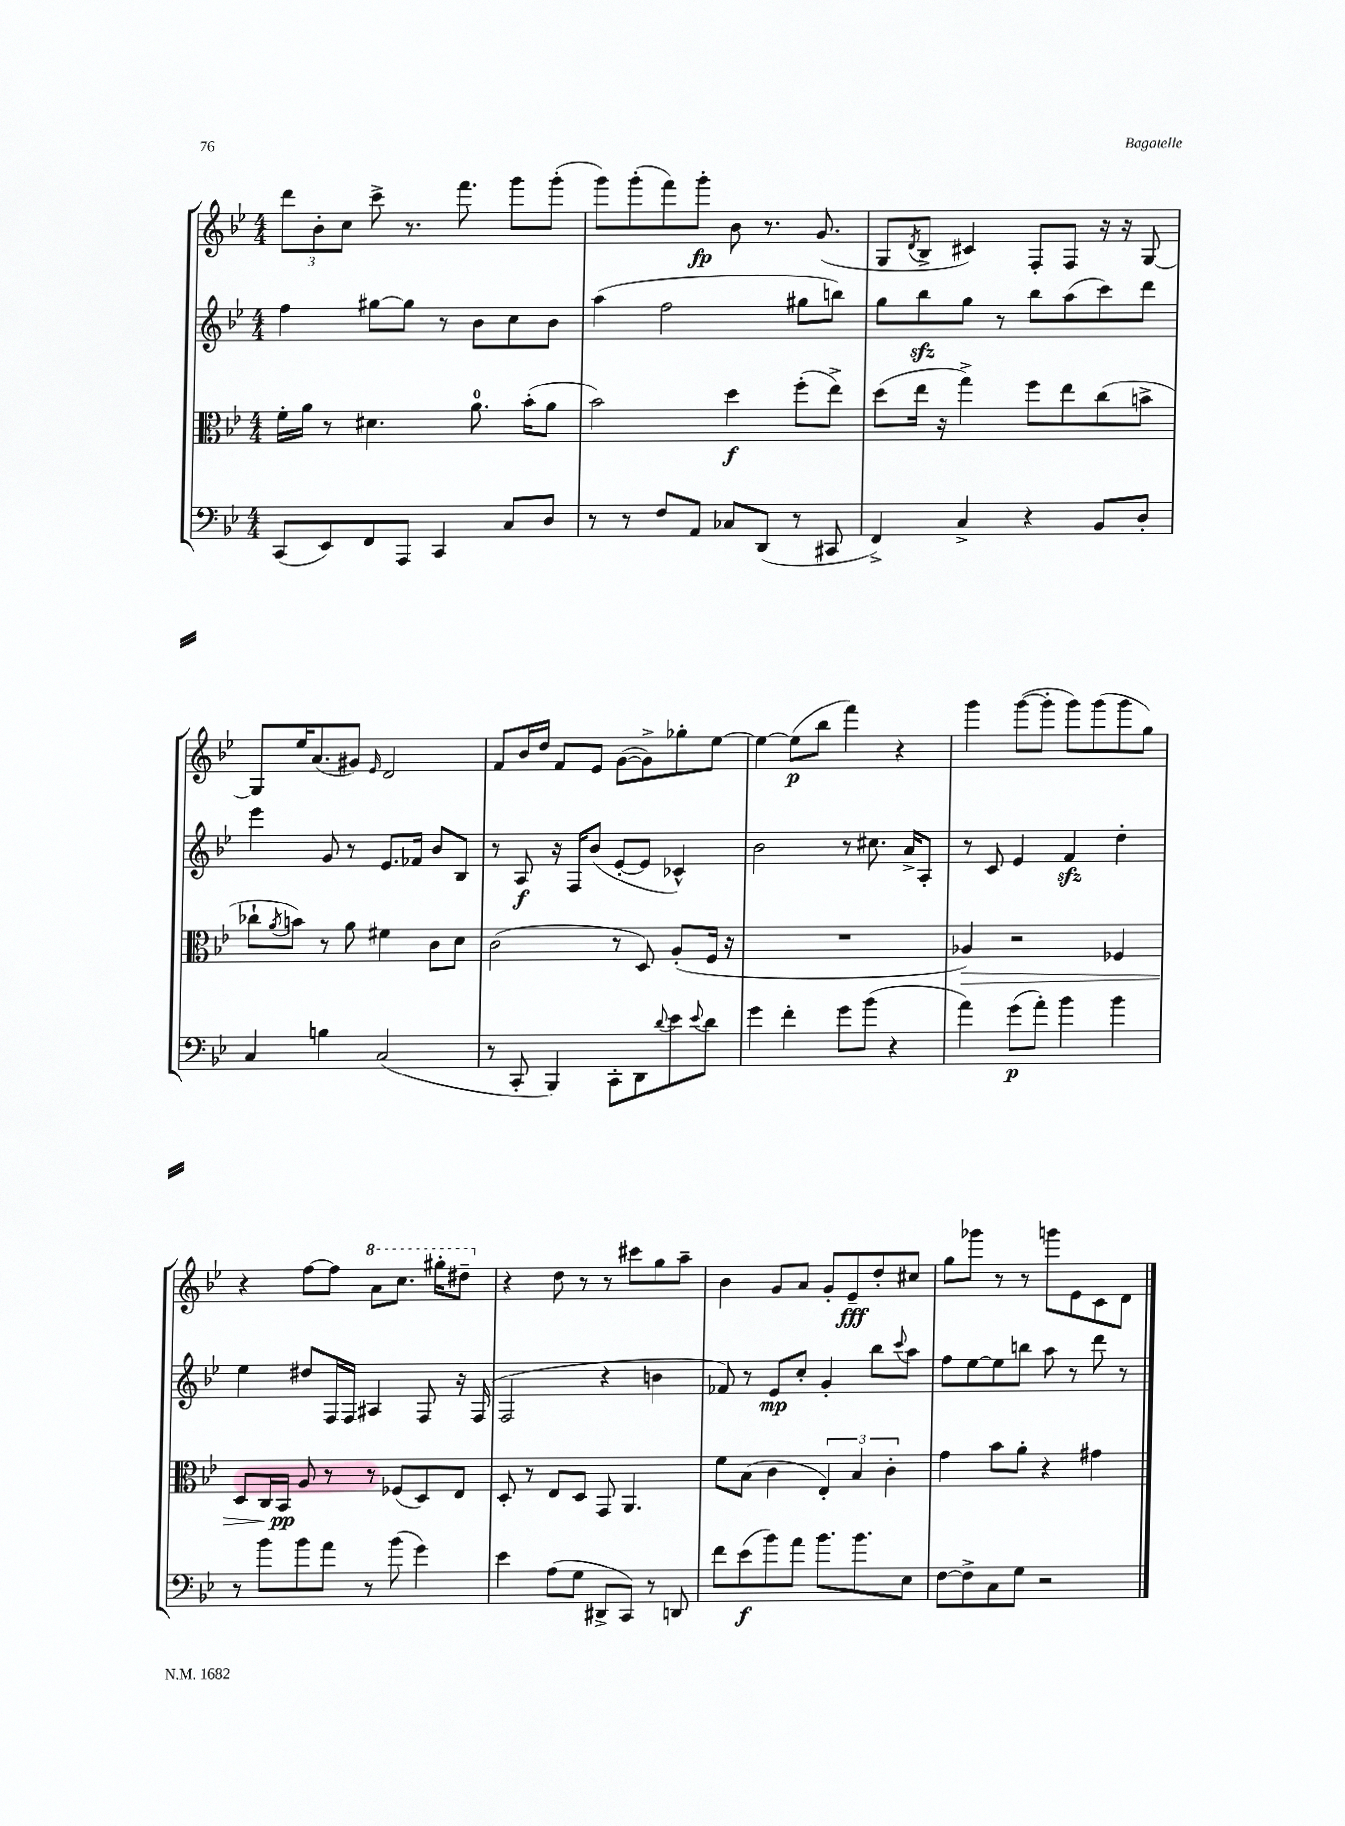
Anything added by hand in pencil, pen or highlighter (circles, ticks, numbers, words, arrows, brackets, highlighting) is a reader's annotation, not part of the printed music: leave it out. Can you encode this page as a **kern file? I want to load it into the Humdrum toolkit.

**kern	**kern	**kern	**kern
*staff4	*staff3	*staff2	*staff1
*clefF4	*clefC3	*clefG2	*clefG2
*k[b-e-]	*k[b-e-]	*k[b-e-]	*k[b-e-]
*M4/4	*M4/4	*M4/4	*M4/4
(8CC/L	16f'\LL	4ff\	12ddd\L
.	16a\JJ	.	.
.	.	.	12b-'\
8EE-/)	8r	.	.
.	.	.	12cc\J
8FF/	4.d#\	[8gg#\L	8ccc^\
8AAA/J	.	8gg#\]J	8.r
4CC/	.	8r	.
.	.	.	8.fff\
.	8.a\	8b-\L	.
8C/L	.	8cc\	8ggg\L
.	(16b-'\LK	.	.
8D/J	8a\J	8b-\J	(8ggg'\J
=	=	=	=
8r	2b-\)	(4aa\	8ggg\L)
8r	.	.	(8ggg'\
8F/L	.	2ff\	8fff\)
8AA/J	.	.	8ggg'\J
8C-/L	4dd\	.	8b-\
(8DD/J	.	.	8.r
8r	(8ff'\L	8gg#\L	.
.	.	.	(8.g/
8CC#/	8ee-^\J)	8bb\J)	.
=	=	=	=
4FF^/)	(8dd\L	8gg\L	8G/L
.	.	.	8qd/
.	16ee-\Jk	8bb-\	8B-^/J
.	16r	.	.
4C^/	4gg^\)	8gg\J	4c#/)
.	.	8r	.
4r	8ff\L	8bb-\L	8F'/L
.	8ee-\	(8aa\	8F/J
8BB-/L	(8cc\	8ccc\)	16r
.	.	.	16r
8D'/J	8b^\J	8ddd\J	[8G/
=	=	=	=
4C/	8cc-`\L	4eee-\	8G/]L
.	8qa/	.	.
.	8b\J)	.	16ee-/K
.	.	.	(8.a/
4B\	8r	8g/	.
.	8a\	8r	8g#/J)
.	.	.	16qqe-/
(2C/	4f#\	8.e-/L	2d/
.	.	16f-/Jk	.
.	8c\L	8b-/L	.
.	8d\J	8B-/J	.
=	=	=	=
8r	(2c\	8r	8f/L
8CC'/	.	8A/	16b-/L
.	.	.	16dd/JJ
4BBB-/)	.	16r	8f/L
.	.	16F/LK	.
.	.	(8b-/J	8e-/J
8CC'\L	8r	[8e-'/L	([8g\L
8DD\	8D/)	8e-/]J	8g^\])
8qqd/	.	.	.
8e-\	(8A'/L	4c-^^/)	8gg-'\
8qqe-/	.	.	.
8d\J	16F/Jk	.	[8ee-\J
.	16r	.	.
=	=	=	=
4g\	1r	2b-\	4ee-\_
4f'\	.	.	(8ee-\]L
.	.	.	8bb-\J
8g\L	.	8r	4fff\)
(8b-\J	.	8.cc#\	.
4r	.	.	4r
.	.	16a^/LK	.
.	.	8A'/J	.
=	=	=	=
4a\)	4A-/)	8r	4ggg\
.	.	8c/	.
(8g\L	2r	4e-/	([8ggg\L
8a'\J)	.	.	8ggg'\]J
4b-\	.	4f/	8ggg\L)
.	.	.	(8ggg\
4b-\	4F-/	4dd'\	8ggg\
.	.	.	8gg\J)
=	=	=	=
8r	8D/L	4ee-\	4r
8b-\L	16C/L	.	.
.	16BB-/JJ	.	.
8b-\	8A/	8dd#/L	[8ff\L
8a\J	8r	16F/L	8ff\]J
.	.	16F/JJ	.
8r	8r	4A#/	8aa\L
(8b-\	(8F-/L	.	8.ccc\J
4g\)	8D/)	8F/	.
.	.	.	16ggg#'\LK
.	8E-/J	16r	8ddd#~\J
.	.	(16F/	.
=	=	=	=
4e-\	8D'/	2F/	4r
.	8r	.	.
(8A\L	8E-/L	.	8dd\
8G\J	8D/J	.	8r
8DD#^/L	8GG/	4r	8r
8CC/J)	4.AA/	.	8ccc#\L
8r	.	4b\	8gg\
8DD/	.	.	8aa~\J
=	=	=	=
8f\L	8f\L	8f-/)	4b-\
(8e-\	(8B-\J	8r	.
8b-\)	4c\	8e-/L	8g/L
8a\J	.	8cc'/J	8a/J
8.b-\L	6E-'/)	4g'/	8g'/L
.	.	.	8e-~/
.	6B-/	.	.
8.b-\	.	.	.
.	.	8bb-\L	8dd'/
.	6c'\	.	.
.	.	8qqccc/	.
8E-\J	.	8aa\J	8cc#/J
=	=	=	=
[8F\L	4g\	8ff\L	8gg\L
8F^\]	.	[8ee-\	8ggg-\J
8C\	8b-\L	8ee-\]	8r
8G\J	8a'\J	8bb\J	8r
2r	4r	8aa\	8ggg\L
.	.	8r	8e-\
.	4g#\	8ddd\	8c\
.	.	8r	8d\J
==	==	==	==
*-	*-	*-	*-
